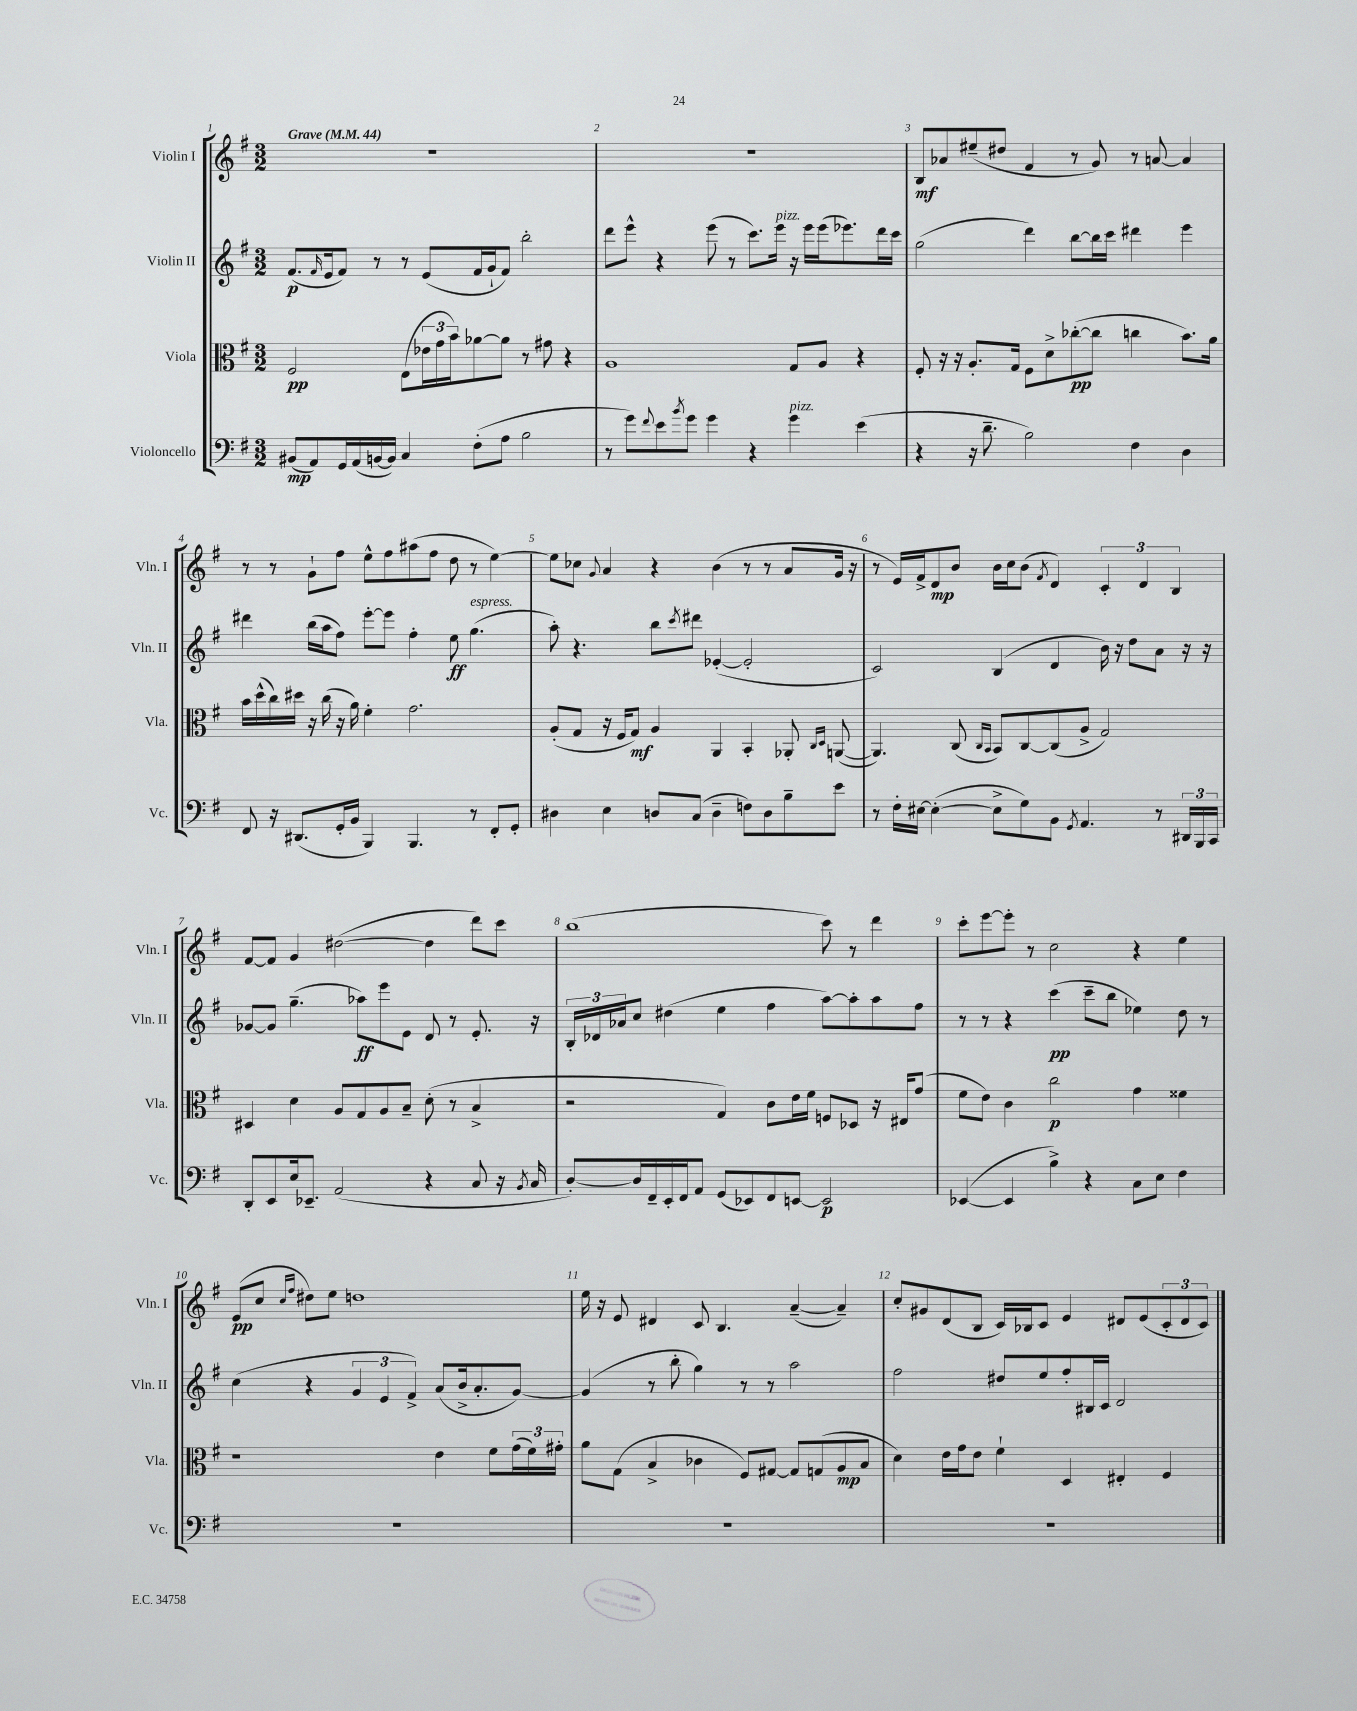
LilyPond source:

<<
\new StaffGroup <<
\new Staff = "s0" \with { instrumentName = "Violin I" shortInstrumentName = "Vln. I" } {
    \clef treble \key g \major \numericTimeSignature \time 3/2 \tempo "Grave" 4 = 44
    R1. |
    R1. |
    b8\mf aes'8 eis''8--( dis''8 fis'4 r8 g'8) r8 a'8~ a'4 |
    r8 r8 g'8-! fis''8 e''8-^ fis''8 ais''8( fis''8 d''8 r8 e''4~) |
    e''8 ces''8 \appoggiatura { g'8 } a'4 r4 b'4( r8 r8 a'8 g'16 r16 |
    r8 e'16) fis'16-> d'8\mp b'8 b'16 c''16 b'8( \acciaccatura { fis'8 } d'4) \tuplet 3/2 { c'4-. d'4 b4 } |
    fis'8~ fis'8 g'4 dis''2~( dis''4 d'''8) c'''8 |
    b''1( c'''8) r8 d'''4 |
    c'''8-. e'''8~ e'''8-. r8 c''2 r4 e''4 |
    e'8\pp( c''8 \grace { c''16 fis''16 } dis''8) e''8 d''1 |
    e''16 r16 e'8 dis'4 c'8 b4. a'4~--( a'4--) |
    c''8-. gis'8 d'8( b8 c'16) bes16 c'8 e'4 dis'8 e'8( \tuplet 3/2 { c'8-. dis'8 c'8) } \bar "|." |
}
\new Staff = "s1" \with { instrumentName = "Violin II" shortInstrumentName = "Vln. II" } {
    \clef treble \key g \major \numericTimeSignature \time 3/2
    fis'8.\p( \grace { fis'16 } e'16 fis'8) r8 r8 e'8( fis'16 g'16-! fis'8) b''2-. |
    d'''8 e'''8-^ r4 e'''8( r8 c'''8.) e'''16^\markup { \italic "pizz." } r16 e'''16 e'''16( ees'''8.) d'''16 c'''16 |
    g''2( d'''4) b''8~ b''16 c'''16 dis'''4 e'''4 |
    dis'''4 b''16( a''16 fis''8) e'''8~-. e'''8 fis''4-. e''8\ff g''4.^\markup { \italic "espress." }( |
    a''8-.) r4. b''8 \acciaccatura { c'''8 } dis'''8 ees'4~-.( ees'2-. |
    c'2) b4( d'4 b'16) r16 d''8 a'8 r16 r16 |
    ges'8~ ges'8 g''4.--( aes''8\ff) e'''8 e'8 d'8 r8 e'8.-. r16 |
    \tuplet 3/2 { b16-. des'16 aes'16 } c''8 dis''4( e''4 fis''4 a''8~) a''8-. a''8 fis''8 |
    r8 r8 r4 c'''4\pp( c'''8-- b''8 ees''4) d''8 r8 |
    c''4( r4 \tuplet 3/2 { g'4 e'4 fis'4->) } a'8( b'16-> a'8.-. g'8~) |
    g'4( r8 b''8-. g''4) r8 r8 a''2 |
    fis''2 dis''8 e''8 fis''8-. bis16 c'16 d'2 \bar "|." |
}
\new Staff = "s2" \with { instrumentName = "Viola" shortInstrumentName = "Vla." } {
    \clef alto \key g \major \numericTimeSignature \time 3/2
    fis2\pp e8( \tuplet 3/2 { ees'16 g'16 b'16) } aes'8~ aes'8 r8 gis'8 r4 |
    a1 g8 a8 r4 |
    fis8-. r16 r16 a8.-. g16 fis8 d'8-> ces''8~-.\pp( ces''8 c''4 b'8.) a'16 |
    b'16 d''16-^( c''16) dis''16 r16 c''16( r16 a'16) fis'4-. g'2. |
    a8-.( g8 r16 fis16 g8\mf) a4 a,4 b,4-. aes,8-. \grace { c16 d16 } a,8~( |
    a,4.) c8( \grace { c16 b,16 } b,8) c8~ c8( a8-> g2) |
    dis4 d'4 a8 g8 a8 b8-- d'8-.( r8 b4-> |
    r2 g4) c'8 e'16 fis'16 f8 des8 r16 eis16 g'8( |
    fis'8 e'8) c'4 c''2\p g'4 fisis'4 |
    r1 e'4 fis'8 \tuplet 3/2 { g'16( fis'16) gis'16-. } |
    a'8 g8( b4-> ces'4 fis8) gis8~ gis8 g8( a8\mp b8 |
    d'4) e'16 g'16 e'8 fis'4-! d4 eis4-. fis4 \bar "|." |
}
\new Staff = "s3" \with { instrumentName = "Violoncello" shortInstrumentName = "Vc." } {
    \clef bass \key g \major \numericTimeSignature \time 3/2
    bis,8\mp( a,8) g,16 a,16( b,16~ b,16) c4 fis8-.( a8 b2 |
    r8 g'8) \appoggiatura { fis'8 } e'8 \acciaccatura { b'8 } g'8 g'4 r4 g'4^\markup { \italic "pizz." } e'4( |
    r4 r16 d'8.-- b2) fis4 d4 |
    fis,8 r16 dis,8.( g,16-. b,16 b,,4) b,,4. r8 fis,8-. g,8-. |
    dis4 e4 d8 c8( d4-- f8) d8 b8-- e'8 |
    r8 fis16-. eis16~ eis4~-.( eis8-> g8) b,8 \acciaccatura { g,8 } a,4. r8 \tuplet 3/2 { dis,16 b,,16 c,16 } |
    d,8-. e,8 e16 ees,8.-- a,2( r4 c8 r16 \acciaccatura { b,8 } c16 |
    d8~-.) d16 fis,16-- e,16-. fis,16 a,8 g,8( ees,8) fis,8 e,8~ e,2\p |
    ees,4~( ees,4 b4->) r4 c8 e8 fis4 |
    R1. |
    R1. |
    R1. \bar "|." |
}
>>
>>
\layout { \context { \Score \override BarNumber.break-visibility = ##(#f #t #t) barNumberVisibility = #all-bar-numbers-visible } }
